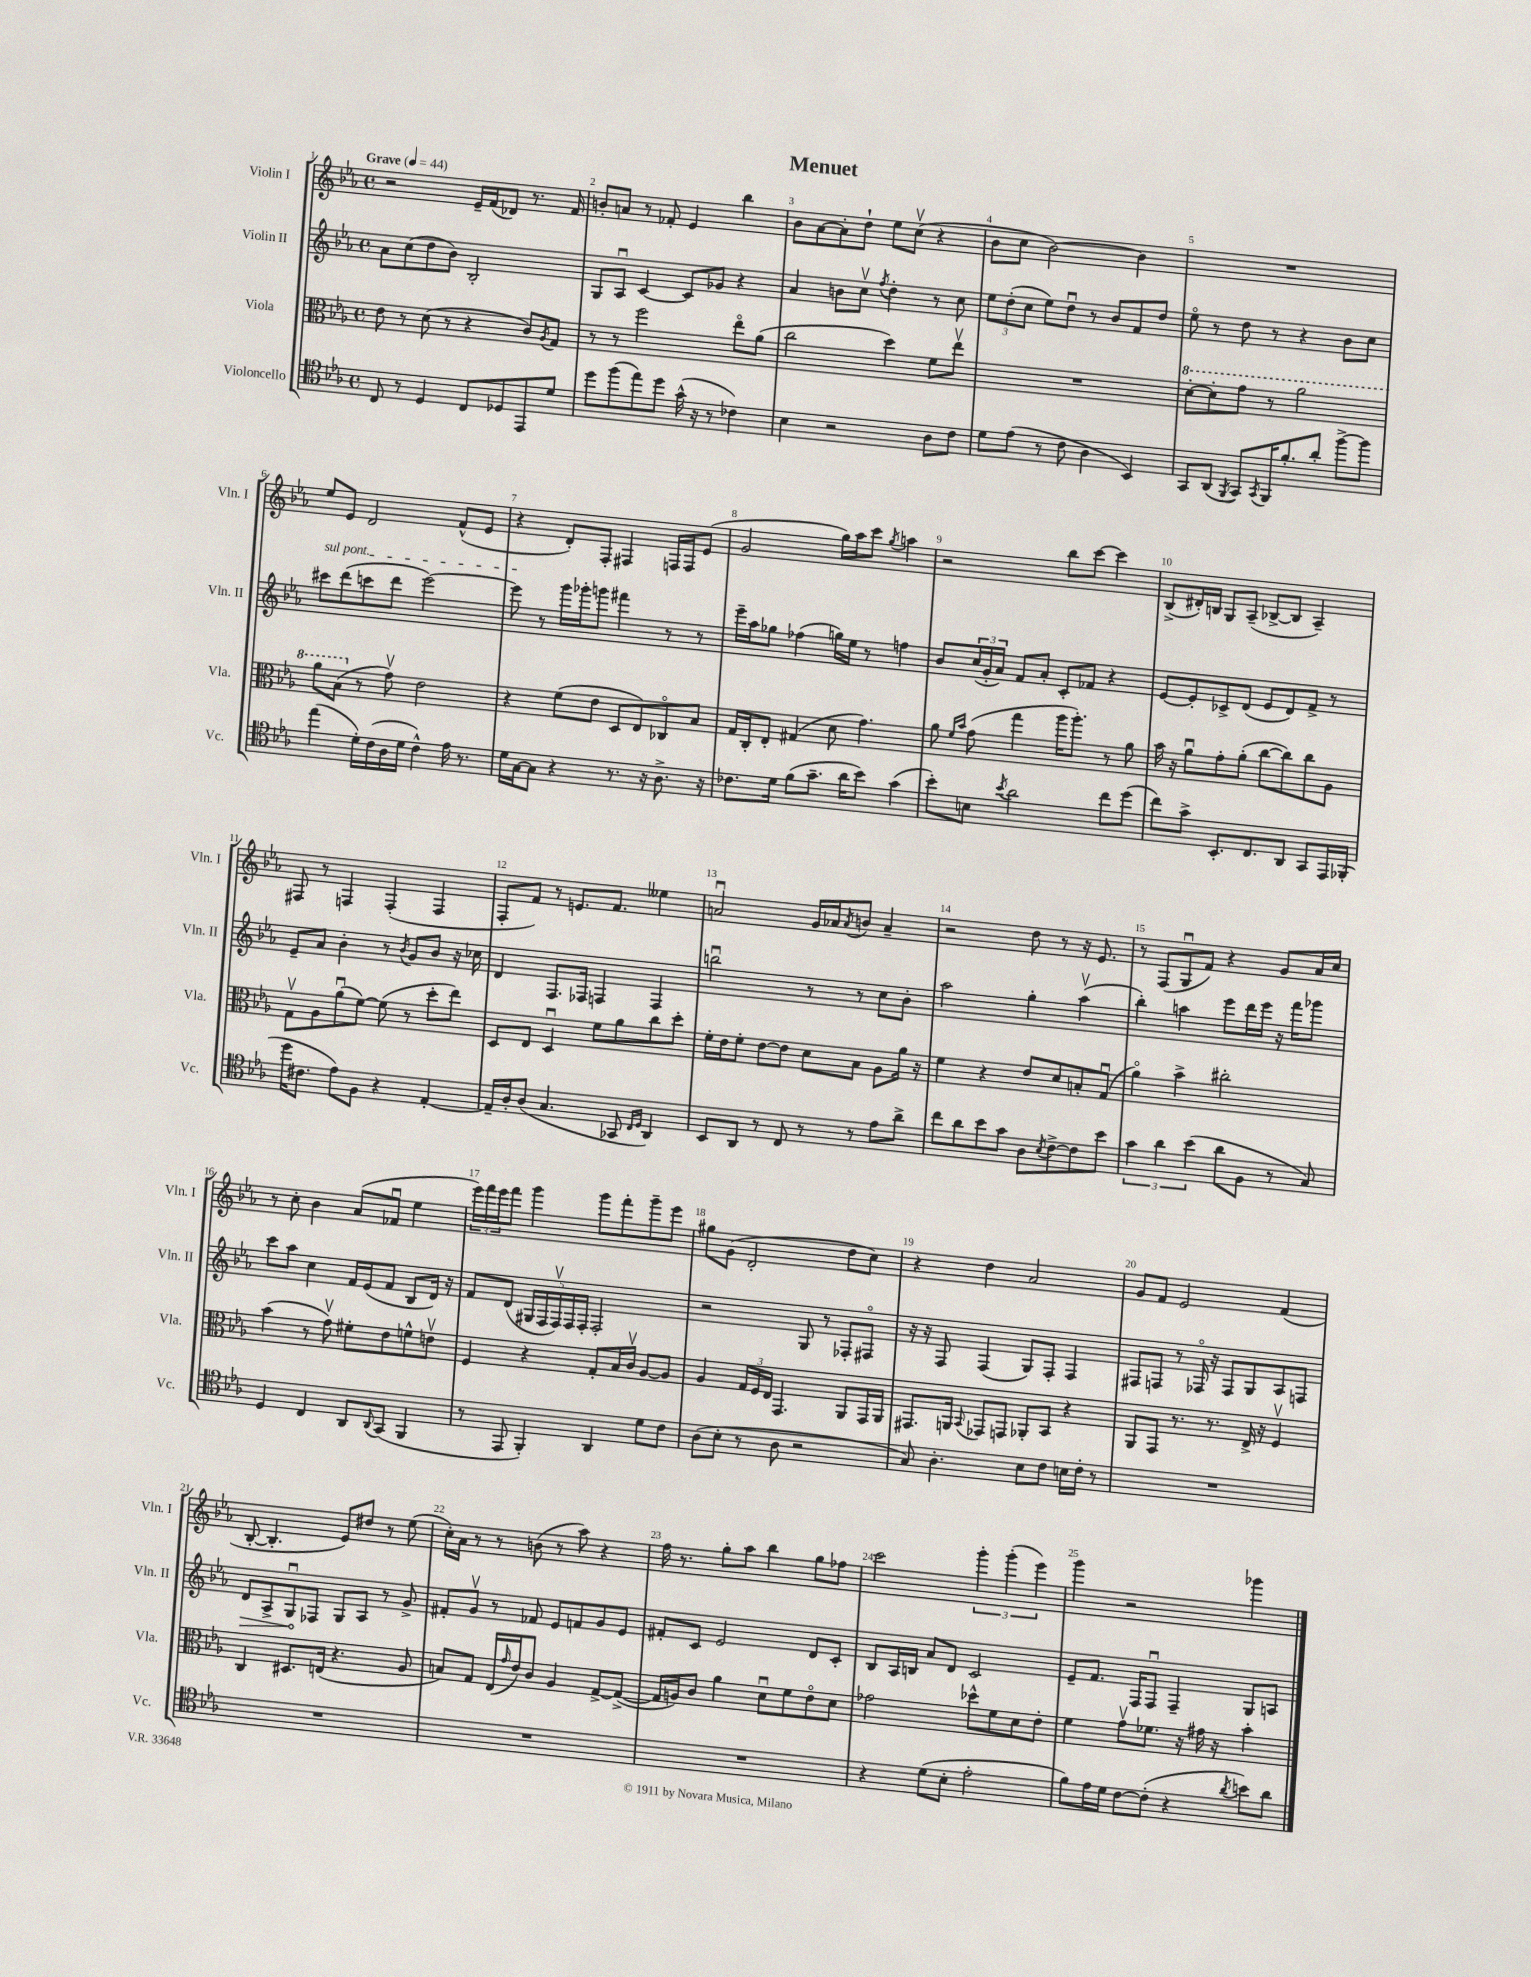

**kern	**kern	**kern	**dynam	**kern
*part4	*part3	*part2	*part2	*part1
*staff4	*staff3	*staff2	*staff2	*staff1
*I"Violoncello	*I"Viola	*I"Violin II	*	*I"Violin I
*I'Vc.	*I'Vla.	*I'Vln. II	*	*I'Vln. I
*clefC4	*clefC3	*clefG2	*	*clefG2
*k[b-e-a-]	*k[b-e-a-]	*k[b-e-a-]	*	*k[b-e-a-]
*M4/4	*M4/4	*M4/4	*	*M4/4
*met(c)	*met(c)	*met(c)	*	*met(c)
*MM44	*MM44	*MM44	*	*MM44
=1	=1	=1	=1	=1
!	!	!	!	!LO:TX:a:B:t=Grave
8C/	8e-\	8a-\L	.	2r
8r	8r	(8cc\	.	.
4D/	(8d\	8dd\	.	.
.	8r	8b-\J)	.	.
8C/L	4r	2B-'/	.	16e-~/LL
.	.	.	.	(16f/J
8D-X/	.	.	.	8d-X/J)
8EE-/	8c/L)	.	.	8.r
.	8qA-/	.	.	.
8d/J	8G/J	.	.	.
.	.	.	.	16f/
=2	=2	=2	=2	=2
8dd\L	8r	8G/L	.	8bn'/L
(8ff\	8r	8A-u/J	.	8an/J
8ee-\)	2ff\	[4c/	.	8r
8dd\J	.	.	.	8f-X'/
(16g^^\	.	8c/L]	.	4e-/
16r	.	.	.	.
8r	.	8g-X/J	.	.
4c-X\)	8ee-\L	4r	.	4bb-\
.	(8a-\J	.	.	.
=3	=3	=3	=3	=3
4B-\	2cc\	4a-/	.	8b-\L
.	.	.	.	[8a-\
2r	.	8bn\L	.	8a-'\]
.	.	8ccv\J	.	8dd`\J
.	.	8qff/	.	.
.	4dd\)	4dd'\	.	8ee-\L
.	.	.	.	(8ccv\J
8A-\L	8f\L	8r	.	4r
8c\J	8ee-v\J	8cc\	.	.
=4	=4	=4	=4	=4
8d\L	1r	12ee-\L	.	8b-\L
.	.	(12dd'\	.	.
(8e-\J	.	.	.	8cc\J
.	.	12cc\J	.	.
8r	.	8ee-\L)	.	[2b-\)
8c\	.	8ddu\J	.	.
4A-\	.	8r	.	.
.	.	8b-/L	.	.
4BB-/)	.	8f/	.	4b-\]
.	.	8dd/J	.	.
=5	=5	=5	=5	=5
*	*8va	*	*	*
8GG/L	[8dd'\L	8ee-\	.	1r
(8AA-/J	8dd'\]	8r	.	.
8qFF/	.	.	.	.
8GG/L)	8gg\J	8dd\	.	.
8qGG/	.	.	.	.
16FF/K	8r	8r	.	.
8.f'/	.	.	.	.
.	2aa-\	4r	.	.
8a-'/J	.	.	.	.
[8ff^\L	.	8b-\L	.	.
8ff\J]	.	8cc\J	.	.
!!LO:LB:g=z
=6	=6	=6	=6	=6
!	!	!LO:TX:a:i:t=sul pont.	!	!
(4ee-\	8aa-\L	8ccc#X\L	.	8ee-/L
.	(8b-\J	(8ddd\	.	8e-/J
*	*X8va	*	*	*
16d'\LL)	8r	8cccn\	.	2d/
(16c\	.	.	.	.
16A-\	8gv\)	8ddd\J	.	.
16d\JJ	.	.	.	.
4c^^\)	2e-\	[2eee-\)	.	.
16e-\	.	.	.	(8f^^/L
8.r	.	.	.	.
.	.	.	.	8e-/J
=7	=7	=7	=7	=7
16d\LL	4r	8eee-\]	.	4r
[16G\J	.	.	.	.
8G\J]	.	8r	.	.
4r	(8f\L	16ggg\LL	.	8d'/L)
.	.	16ggg-X'\J	.	.
.	8e-\J	8gggn\J	.	8F'/J
8.r	8D/L	4fff#X\	.	4F#X/
.	8E-/)	.	.	.
16r	.	.	.	.
8.A-^\	8C-X/	8r	.	16Fn/LL
.	.	.	.	16F/J
.	8B-/J	8r	.	(8e-/J
16r	.	.	.	.
=8	=8	=8	=8	=8
8.c-X\L	16G/LL	16eee-~\LL	.	2g/
.	16C'/J	16aa-\J	.	.
.	8E-'/J	8gg-X\J	.	.
16d\Jk	.	.	.	.
(8f\L	(4G#X/	(4ff-X\	.	.
8.g~\J	.	.	.	.
.	8d\	16ggn\LL)	.	16gg\LL)
16a-\KL	.	16ee-\JJ	.	16aa-\J
8b-\J)	4.g\)	8r	.	8ccc\J
.	.	.	.	8qgg/
(4g\	.	4ffn\	.	4aan\
=9	=9	=9	=9	=9
8b-'\L)	8a-\	8b-/L	.	2r
.	16qqf/LL	.	.	.
.	16qqb-/JJ	.	.	.
8Bn\J	(8g\	(24cc/L	.	.
.	.	24g'/	.	.
.	.	24a-/JJ)	.	.
8qb-/	.	.	.	.
2a-\	4gg\	8f/L	.	.
.	.	8a-'/J	.	.
.	16aa-\KL	8c'/L	.	8bb-\L
.	8.aa-'\J)	.	.	.
.	.	8f-X/J	.	[8ccc\J
8cc\L	8r	4r	.	4ccc\]
(8dd\J	8a-\	.	.	.
=10	=10	=10	=10	=10
8cc\L)	16b-\	[8e-/L	.	(8B-^/L
.	16r	.	.	.
8g^\J	8a-u\L	8e-'/]	.	16d#X'/L)
.	.	.	.	16Bn/JJ
8.BB-'/L	8g'\	8c-X^/	.	8G/L
.	(8a-'\J	(8d/J	.	(8A-~/J
8.C/	.	.	.	.
.	[8cc\L	8e-/L	.	[8B-X^/L
8AA-/J	8cc\])	8d/)	.	8B-/J]
8GG/L	8cc\	8f^/J	.	4A-~/)
16EE-/L	8A-\J	8r	.	.
(16FF-X'/JJ	.	.	.	.
!!LO:LB:g=z
=11	=11	=11	=11	=11
16dd\KL	8Gv\L	8e-~/L	.	8F#X/
8.c#X\J	.	.	.	.
.	8A-\	8a-/J	.	8r
8e-\L)	(8a-u\	4b-'\	.	4Fn/
8F\J	[8f\J)	.	.	.
4r	(8f\]	8r	.	(4F'/
.	.	8qb-/	.	.
.	8r	8g/L	.	.
[4E-'/	8dd'\L	8b-/J	.	4F/
.	8ee-\J)	16r	.	.
.	.	16cc-X\	.	.
=12	=12	=12	=12	=12
16E-~/LL]	8D/L	4d/	.	8F'/L
16A-'/J	.	.	.	.
(8A-/J	8E-/J	.	.	8f/J)
4.G/	4Du/	8.F/L	.	8r
.	.	.	.	8.en/L
.	.	16F-X/Jk	.	.
.	8f\L	4Fn/	.	.
.	.	.	.	8.f/J
8GG-X/	8a-\	.	.	.
16qqC/LL	.	.	.	.
16qqD/JJ	.	.	.	.
4AA-/)	8cc\	4F/	.	4ee--X\
.	8dd'\J	.	.	.
=13	=13	=13	=13	=13
8BB-/L	16f'\LL	2bbnu\	.	2anu/
.	16e-\J	.	.	.
8AA-/J	8f'\J	.	.	.
8r	[8e-\L	.	.	.
8C/	8e-\J]	.	.	.
8r	8d\L	8r	.	16g/LL
.	.	.	.	16a-X/J
.	.	.	.	8qa-/
8r	8B-\J	8r	.	8bn/J
8e-\L	8A-\L	8cc\L	.	4a-~/
8a-^\J	16a-\Jk	8b-'\J	.	.
.	16r	.	.	.
=14	=14	=14	=14	=14
8cc\L	4f\	2aa-\	.	2r
8a-\	.	.	.	.
8b-\	4r	.	.	.
8g\J	.	.	.	.
8A-\L	8e-/L	4gg'\	.	8dd\
8qB-/	.	.	.	.
[8c^\	8d/	.	.	8r
8c\]	8Bn'/	(4aa-v\	.	16r
.	.	.	.	8.e-/
8b-\J	(8Gu/J	.	.	.
=15	=15	=15	=15	=15
6g\	4a-\)	4bb-'\)	.	8r
.	.	.	.	(8F/L
6a-\	.	.	.	.
.	4b-^\	4aan\	.	8Gu/
(6b-\	.	.	.	.
.	.	.	.	8f/J)
8a-\L	2cc#X'\	8eee-\L	.	4r
8F\J	.	16ddd\L	.	.
.	.	16eee-\JJ	.	.
8r	.	16r	.	8g/L
.	.	16fff\KL	.	.
8G/)	.	8ggg-X\J	.	16a-/L
.	.	.	.	16cc/JJ
!!LO:LB:g=z
=16	=16	=16	=16	=16
4D/	(4b-\	8ccc\L	.	8r
.	.	8aa-\J	.	8cc'\
4C/	8r	4cc\	.	4b-\
.	8gv\)	.	.	.
8AA-/L	8f#X'\L	16f/LL	.	(8a-/L
.	.	(16e-/J	.	.
8qqAA-/	.	.	.	.
(8GG/J	8e-\	8f/J	.	8f-Xu/J
4FF/	8fn^^\	8B-/L	.	4ee-\
.	8env\J	16d/Jk)	.	.
.	.	16r	.	.
=17	=17	=17	=17	=17
8r	4F/	8f/L	.	24eee-\LL)
.	.	.	.	24fff\
.	.	.	.	24eee-\J
8EE-/	.	(8d/J	.	8fff\J
4FF'/)	4r	20G#X/LL	.	4ggg\
.	.	20F/	.	.
.	.	20Fv/)	.	.
.	.	20F/	.	.
.	.	20F'/JJ	.	.
4AA-/	8G'/L	2F'/	.	8ggg\L
.	16B-/L	.	.	8fff'\
.	16cv/JJ	.	.	.
8d\L	[8A-/L	.	.	8ggg~\
8c\J	8A-/J]	.	.	8eee-\J
=18	=18	=18	=18	=18
(8A-\L	4A-/	2r	.	8gg#X\L
8B-'\J	.	.	.	(8g\J
8r	24G/LL	.	.	2d'/
.	24F/	.	.	.
.	24E-/JJ	.	.	.
8A-\	4.GG/	.	.	.
2r	.	8G/	.	.
.	.	8r	.	.
.	8AA-/L	8F-X'/L	.	8dd\L
.	16GG/L	8F#X/J	.	8cc\J)
.	16AA-/JJ	.	.	.
=19	=19	=19	=19	=19
8G/)	8.GG#X/L	16r	.	4r
.	.	16r	.	.
4.A-'\	.	8F/	.	.
.	16AAn/Jk	.	.	.
.	8qqBB-/	.	.	.
.	8GG-X/L	(4F/	.	4dd\
.	8GGn/J	.	.	.
8B-\L	8AA-X'/L	8G/L)	.	2a-/
8c\J	8BB-/J	8F'/J	.	.
16Bn\LL	4r	4F/	.	.
16c'\JJ	.	.	.	.
8r	.	.	.	.
=20	=20	=20	=20	=20
1r	8AA-/L	8F#X/L	.	8g/L
.	8GG/J	8Fn/J	.	8f/J
.	8.r	8r	.	2e-/
.	.	16F-X/	.	.
.	8.r	16r	.	.
.	.	8F-/L	.	.
.	16E-^/	8G/	.	.
.	16r	.	.	.
.	4Fv/	8A-/	.	(4f/
.	.	8Fn/J	.	.
!!LO:LB:g=z
=21	=21	=21	=21	=21
!	!	!	!LO:HP:b	!
1r	4C/	8d/L	>	[8B-'/
.	.	8A-^/	.	4.B-'/]
.	8.D#X/L	8Gu/	.	.
.	.	8F-X/J	]	.
.	(16En/Jk	.	.	.
.	4.r	8G/L	.	8e-/L)
.	.	8A-/J	.	8dd#X/J
.	.	8r	.	8r
.	8A-/	8g^/	.	(8ee-\
=22	=22	=22	=22	=22
1r	8Bn/L)	8f#X'/L	.	16cc'\LL)
.	.	.	.	16a-\JJ
.	8G/J	8gv/J	.	8r
.	(16E-/LL	8r	.	8r
.	16qqg/	.	.	.
.	16e-/J)	.	.	.
.	8c/J	8f-X/	.	(8bn\
.	4A-/	8e-/L	.	8r
.	.	8fn/	.	8aa-\)
.	[8G^/L	8g/	.	4r
.	(8G^/J_	8e-/J	.	.
=23	=23	=23	=23	=23
1r	16G/LL]	8f#X'/L	.	16ff\
.	16An/J)	.	.	8.r
.	8c/J	8c/J	.	.
.	4a-\	2e-/	.	8gg'\L
.	.	.	.	8aa-\J
.	8du\L	.	.	4bb-\
.	8f\	.	.	.
.	8e-\	8d/L	.	8gg\L
.	8d\J	8c'/J	.	8ff-X\J
=24	=24	=24	=24	=24
4r	2g-X\	8B-/L	.	2ccc\
.	.	16A-/L	.	.
.	.	16Bn/JJ	.	.
(8d\L	.	8a-/L	.	.
8B-'\J	.	8d/J	.	.
2e-'\	8dd-X^^\L	2c/	.	6ggg'\
.	8f\	.	.	.
.	.	.	.	(6ggg'\
.	8d\	.	.	.
.	.	.	.	6eee-\)
.	8e-'\J	.	.	.
=25	=25	=25	=25	=25
8f\L)	4f\	8e-~/L	.	4ggg\
16e-\L	.	8.f/J	.	.
16d\JJ	.	.	.	.
[8c\L	8gv\L	.	.	2r
.	.	16F/KL	.	.
(8c'\J]	8.f-X\J	8Fu/J	.	.
4r	.	4F~/	.	.
.	16r	.	.	.
.	16g#X\	.	.	.
.	16r	.	.	.
8qa-/	.	.	.	.
8bn\L)	4b-'\	8G/L	.	4ggg-X\
8a-\J	.	8An/J	.	.
==	==	==	==	==
*-	*-	*-	*-	*-
